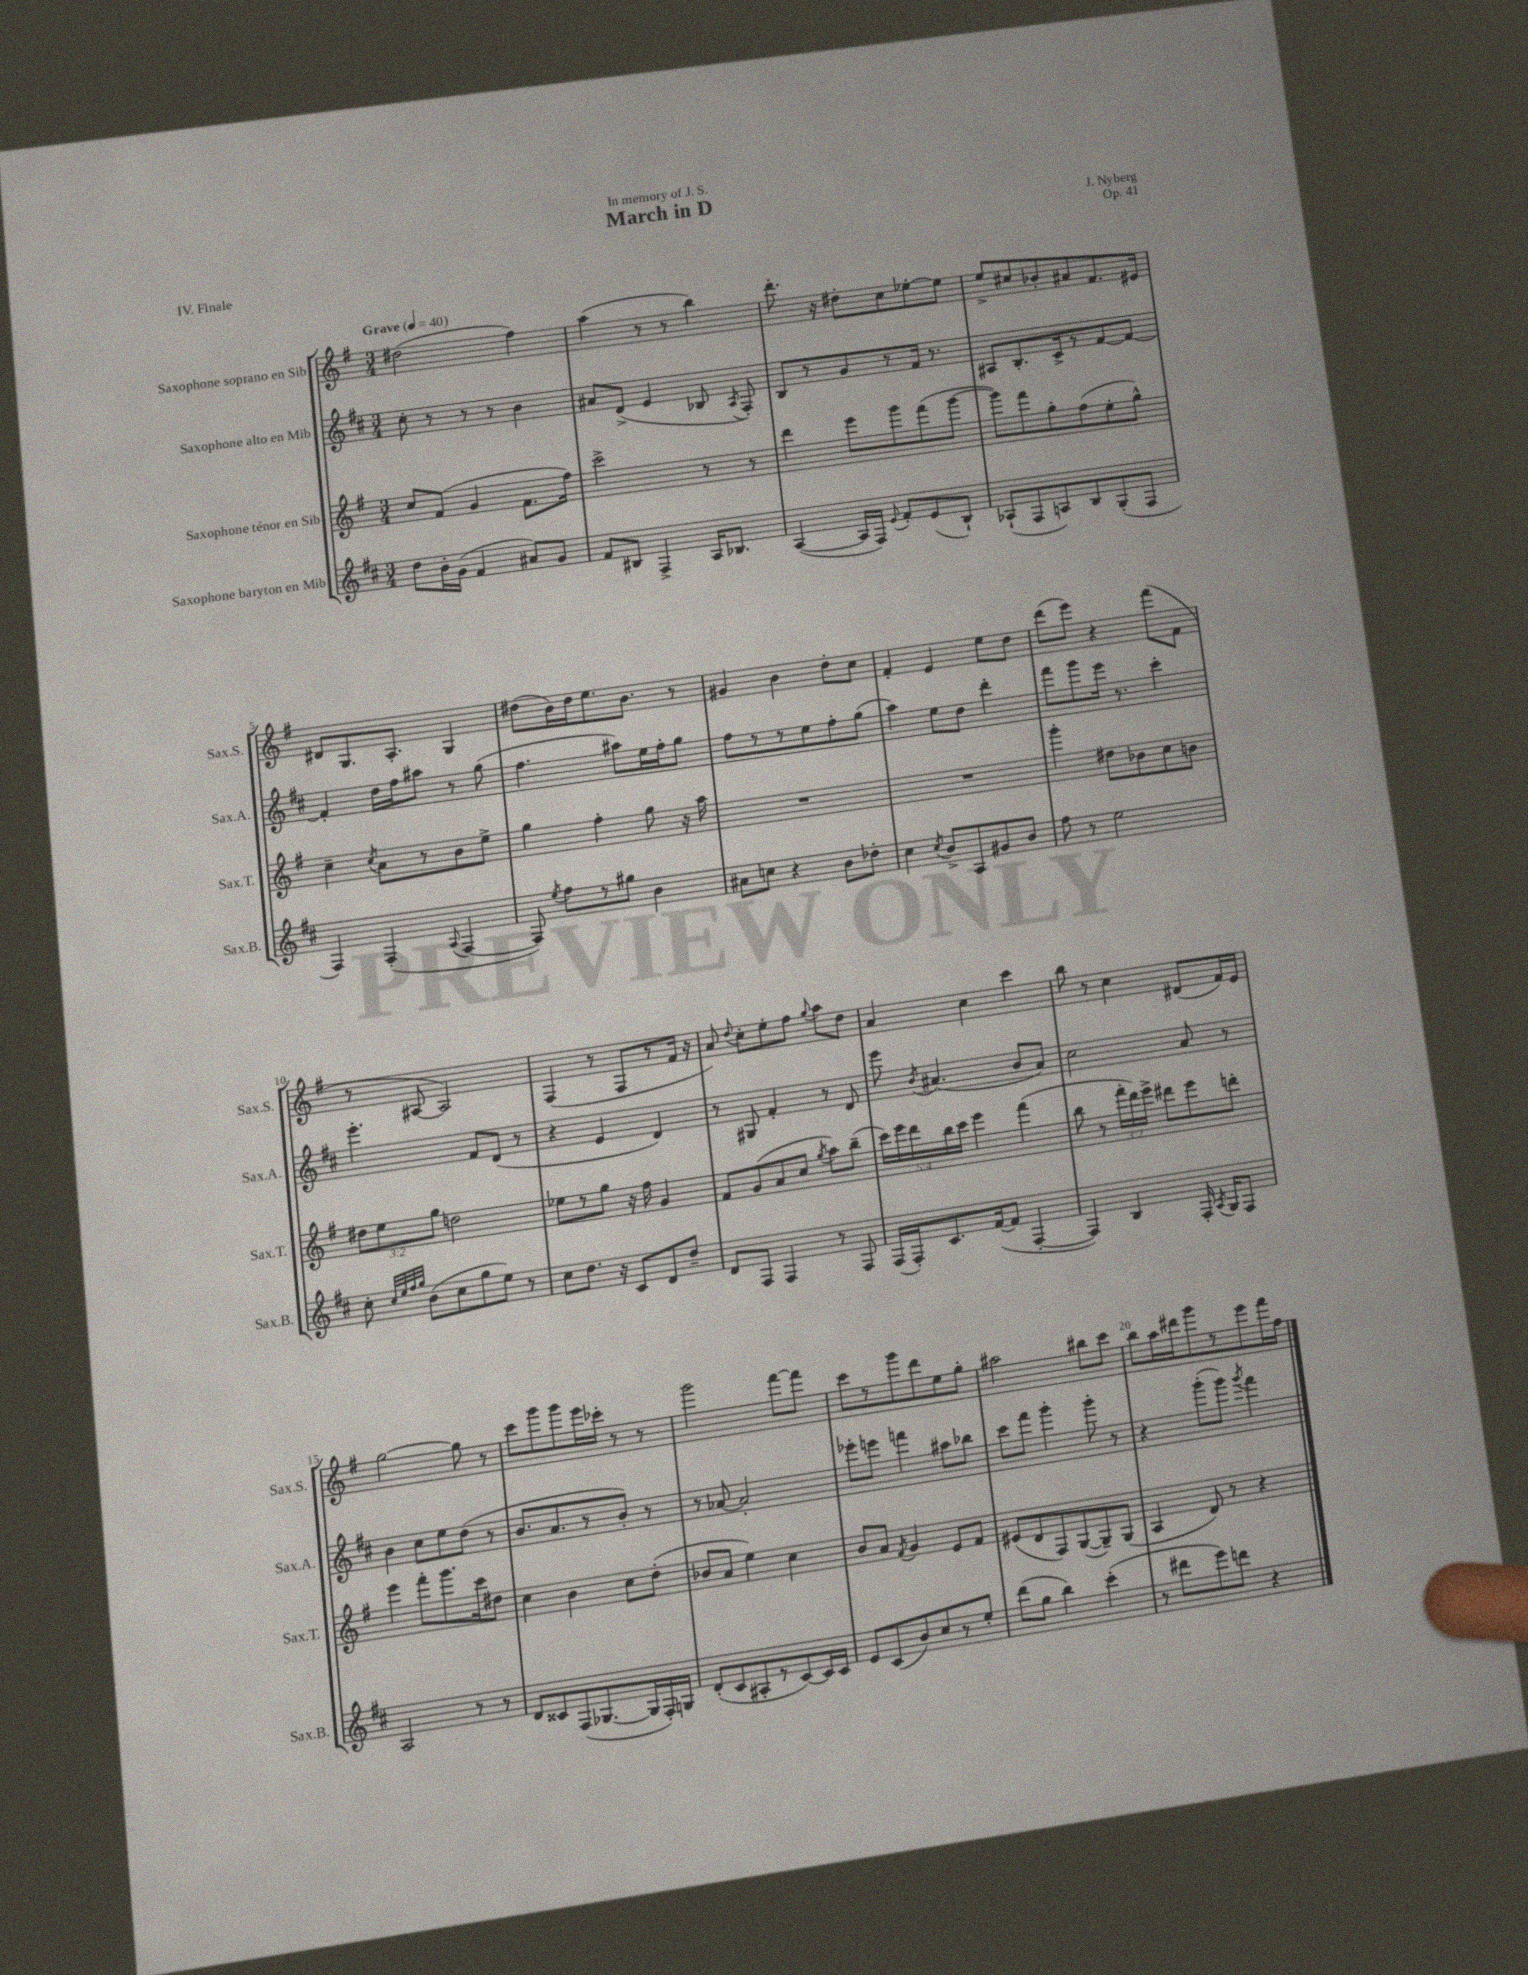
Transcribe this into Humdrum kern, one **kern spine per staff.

**kern	**kern	**kern	**kern
*part4	*part3	*part2	*part1
*staff4	*staff3	*staff2	*staff1
*I"Saxophone baryton en Mib	*I"Saxophone ténor en Sib	*I"Saxophone alto en Mib	*I"Saxophone soprano en Sib
*I'Sax.B.	*I'Sax.T.	*I'Sax.A.	*I'Sax.S.
*clefG2	*clefG2	*clefG2	*clefG2
*k[f#c#]	*k[f#]	*k[f#c#]	*k[f#]
*M3/4	*M3/4	*M3/4	*M3/4
*MM40	*MM40	*MM40	*MM40
=1	=1	=1	=1
!	!	!	!LO:TX:a:B:t=Grave
8dd\L	8cc/L	8cc#'\	(2dd#X\
16b'\L	(8f#/J	8r	.
(16g\JJ	.	.	.
4f#/	4g/	8r	.
.	.	8r	.
8a#X/L)	8.f#\L	4b\	4ff#\)
8g/J	.	.	.
.	16ff#\Jk)	.	.
=2	=2	=2	=2
8f#/L	2ccc^\	8a#X/L	(4aa\
8B#X/J	.	(8d^/J	.
4F#^/	.	4e/	8r
.	.	.	8r
16A/KL	8r	8B-X/	4bb\)
8.B-X/J	.	.	.
.	.	8qA/	.
.	8r	8F#'/)	.
=3	=3	=3	=3
([4A/	4ddd\	8B/L	8.ddd'\
.	.	8r	.
.	.	.	16r
16A/LL]	8eee\L	8g/	8dd#X'\L
16F#/JJ)	.	.	.
8qqe/	.	.	.
8f#'/L	8ggg\	8r	8cc\
(8e/	(8fff#\	16f#/Jk	[8ee-X'\
.	.	8.r	.
8B`/J)	[8ggg\J	.	8ee-\J]
=4	=4	=4	=4
(8A-X`/L	8ggg\L])	8A#X/L	8ee^/L
8F#/	8fff#\	8.B'/	8cc#X/
8An/)	8gg'\	.	8b-X'/
.	.	16c#^/k	.
8B/	(8ff#\	8r	8a#X/
(8G'/	8ee'\	[8f#/	8.f#/
8F#/J	8gg^^\J)	8f#/J_	.
.	.	.	16e#X/Jk
!!LO:LB:g=z
=5	=5	=5	=5
4F#/)	4cc~\	4f#'/]	8d#X/L
.	.	.	8.G/
.	8qcc/	.	.
(4F#'/	8a\L	16dd\LL	.
.	.	16ff#\J	8.A'/J
.	8r	8aa#X\J	.
8qqA/	.	.	.
[4F#/	8b\	8r	4G/
.	8ee^\J	(8gg\	.
=6	=6	=6	=6
8F#/])	4gg\	4.ff#\	(8dd#X\L
8qee/	.	.	.
8ff#\L	.	.	16b\L)
.	.	.	16dd#\J
8r	4ff#'\	.	8.ee\
8gg#X\J	.	8aa#X\L)	.
.	.	.	8.b\J
4b\	8gg\	16ee\L	.
.	.	16ff#'\J	.
.	16r	8gg\J	8r
.	16aa\	.	.
=7	=7	=7	=7
8a#X\L	2.r	8ff#\L	4g#X/
8ccn\J	.	8r	.
4r	.	8r	4b\
.	.	8ee\	.
8b\L	.	8ff#'\	8dd'\L
8dd-X'\J	.	(8gg\J	8cc\J
=8	=8	=8	=8
4cc#\	2.r	4aa\)	4f#'/
8qcc#/	.	.	.
8b^/L	.	8ee\L	4e/
8A/	.	8dd\J	.
8g#X/	.	4ddd'\	8ee\L
8b/J	.	.	8dd\J
=9	=9	=9	=9
8ff#\	4ggg'\	8fff#\L	(8ddd\L
8r	.	8ggg\	8eee\J)
2ee\	8dd#X\L	16eee\Jk	4r
.	.	8.r	.
.	8b-X\	.	.
.	8cc\	4ccc#'\	(8fff#\L
.	8bn\J	.	8f#\J
!!LO:LB:g=z
=10	=10	=10	=10
8cc#'\	12dd#X\L	4.eee'\	8r
.	12ee\	.	.
32qqcc#/LLL	.	.	.
32qqee/	.	.	.
32qqff#/	.	.	.
32qqgg/JJJ	.	.	.
(8b\L	.	.	[8A#X/
.	12gg\J	.	.
8cc#\	2ddn\	.	2A#/])
8gg\	.	8f#/L	.
8ee\J)	.	(8d/J	.
8r	.	8r	.
=11	=11	=11	=11
8cc#\L	8ee-X\L	4r	(4F#/
8.dd\J	8r	.	.
.	8gg\J	4e/	8r
16r	.	.	.
8c#/L	16r	.	8F#/L
.	16ff#\	.	.
8d/	4g/	4d/)	8r
8dd~/J	.	.	16f#/Jk
.	.	.	16r
=12	=12	=12	=12
8d/L	8f#/L	8r	8a/)
.	.	.	8qqdd/
8F#/J	(8g/	8G#X/	8cc'\L
4F#/	8a/	4f#'/	8ee'\
.	8cc/J	.	8ff#\J
.	8qgg/	.	8qqgg/
8r	8aa\L)	8r	8aa\L
8F#/	(8bb~\J	8d/	8dd\J
=13	=13	=13	=13
(16F#/LL	20ccc\LL)	8eee\	4a/
.	20eee\	.	.
16F#'/J)	.	.	.
.	20ddd\	.	.
.	.	8qb/	.
8.c#/	.	(4.a#X/	.
.	20bb\	.	.
.	20ccc\JJ	.	.
.	4eee\	.	4cc\
([16f#/k	.	.	.
8f#/J]	.	.	.
[4F#'/	(4fff#\	8b/L	4ccc\
.	.	8a#/J)	.
=14	=14	=14	=14
4F#/])	8bb\	2cc#\	8bb\
.	8r	.	8r
4B/	24fff#'\LL	.	4cc\
.	24ddd\)	.	.
.	24eee^\JJ	.	.
.	8ddd#X\L	.	.
16F#'/	8eee\	8a/	(8d#X/L
8qA/	.	.	.
16G/KL	.	.	.
8F#/J	8dddn'\J	8r	16f#/L)
.	.	.	16e/JJ
!!LO:LB:g=z
=15	=15	=15	=15
2A/	4eee\	4b\	[2gg\
.	8fff#'\L	8cc#\L	.
.	8.ggg\	8ee\	.
8r	.	(8dd\J	8gg\]
.	16ccc\k	.	.
8r	8dd#X\J	8r	8r
=16	=16	=16	=16
8d/L	4cc\	8.b/L	8ccc\L
8c##X/	.	.	8ggg\
.	.	8.a/	.
(8F#/	4b\	.	8ggg\
[8.G-X/	.	8r	16eee\L
.	.	.	16ccc-X'\JJ
.	8cc\L	8b'/J)	8r
16G-/L]	.	.	.
16F#'/)	(8dd'\J	8r	8r
16Gn/JJ	.	.	.
=17	=17	=17	=17
(8d'/L	8b-X/L	8r	2ggg\
8c#/	8a/J	[8a-X/	.
8A#X'/	4ee\)	2a-'/]	.
8r	.	.	.
[8c#/)	4cc\	.	[8fff#\L
16c#/L]	.	.	8fff#\J]
16c#/JJ	.	.	.
=18	=18	=18	=18
8e/L	8b/L	8eee-X'\L	8ccc\L
(8c#/	8a/J	8eeen\J	8r
.	8qf#/	.	.
8b/)	4g/	4fffn\	8ggg\
8cc#/	.	.	8ddd\
8r	8e/L	8aa#X\L	8ee\
8ee'/J	8f#/J	8bb-X\J	8gg'\J
=19	=19	=19	=19
(8ddd\L	(8e#X/L	8ccc#\L	2aa#X\
8gg\J	8d/	8fff#\J	.
4bb\)	8F#/)	4ggg'\	.
.	([8G/	.	.
(4ccc#'\	8G~/])	8ggg'\	8bb#X\L
.	(8G/J	8r	8ccc\J
=20	=20	=20	=20
8r	4A/	4r	8bb\L
8ddd#X\L	.	.	16aa\L
.	.	.	16ddd#X\J
8eee\)	8d/)	(8ggg'\L	8ggg\
8dddn\J	8r	8ggg\J)	8r
.	.	8qggg/	.
4r	4r	4fff#\	8eee\
.	.	.	16fff#\L
.	.	.	16ff#\JJ
==	==	==	==
*-	*-	*-	*-
